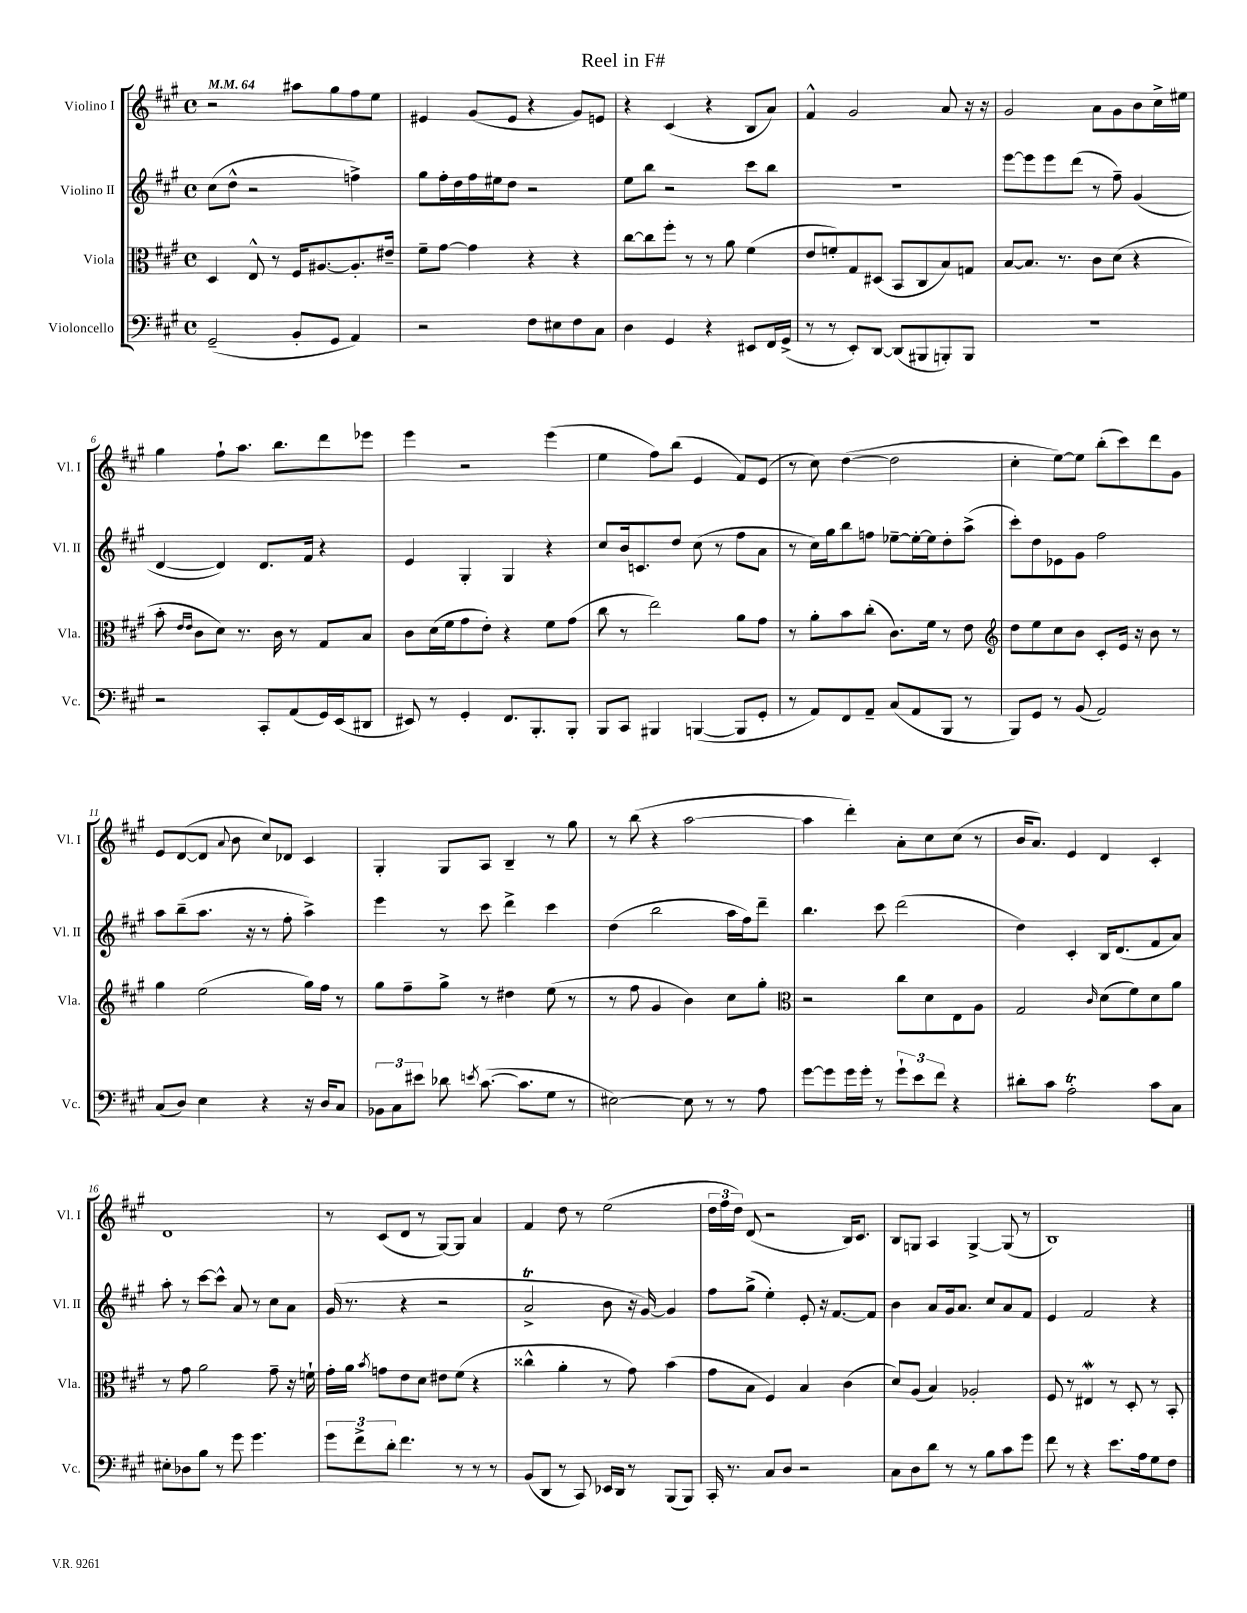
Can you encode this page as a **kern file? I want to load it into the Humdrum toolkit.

**kern	**kern	**kern	**kern
*staff4	*staff3	*staff2	*staff1
*clefF4	*clefC3	*clefG2	*clefG2
*k[f#c#g#]	*k[f#c#g#]	*k[f#c#g#]	*k[f#c#g#]
*M4/4	*M4/4	*M4/4	*M4/4
*met(c)	*met(c)	*met(c)	*met(c)
*MM64	*MM64	*MM64	*MM64
(2GG#~	4D	(8cc#	2r
.	.	8dd^^	.
.	8E^^	2r	.
.	8r	.	.
8BB'	16F#	.	8aa#
.	[8.A#	.	.
8GG#	.	.	8gg#
4AA)	8.A#']	4ff^)	8ff#
.	.	.	8ee
.	16e#~	.	.
=	=	=	=
2r	8f#~	8gg#	4e#
.	[8g#	16ff#'	.
.	.	16dd	.
.	4g#]	16ff#	(8g#
.	.	16ee#	.
.	.	8dd	8e#
8F#	4r	2r	4r
8E#	.	.	.
8F#	4r	.	8g#)
8C#	.	.	8e
=	=	=	=
4D	[8cc#	8ee	4r
.	8cc#]	8bb	.
4GG#	8ff#'	2r	(4c#
.	8r	.	.
4r	8r	.	4r
.	8a	.	.
8EE#	(4f#	8ccc#	8B
16FF#	.	8bb	8a)
(16GG#^	.	.	.
=	=	=	=
8r	8e	1r	4f#^^
8r	8f')	.	.
8EE')	8G#	.	2g#
[8DD	(8D#	.	.
(8DD]	8BB	.	.
8BBB#	8C#	.	.
8BBB')	8B)	.	8a
8BBB	8G	.	16r
.	.	.	16r
=	=	=	=
1r	[8B	[8eee	2g#
.	8.B]	8eee]	.
.	.	8eee	.
.	8.r	.	.
.	.	(8ddd	.
.	8c#	8r	8a
.	(8d	8ff#~)	8g#
.	4r	(4g#	8b
.	.	.	16cc#^
.	.	.	16ee#
=	=	=	=
2r	8b'	[4d	4gg#
.	16qqe	.	.
.	16qqe	.	.
.	8c#	.	.
.	8d)	4d])	8ff#`
.	8.r	.	8.aa
8CC#'	.	8.d	.
.	16c#	.	8.bb
(8AA	8r	.	.
.	.	16f#	.
16GG#)	8G#	4r	8ddd
(16EE	.	.	.
8DD#	8B	.	8eee-
=	=	=	=
8EE#)	8c#	4e	4eee
8r	(16d	.	.
.	16f#	.	.
4GG#'	8g#	4G#'	2r
.	8e')	.	.
8.FF#	4r	4G#	.
8.BBB'	.	.	.
.	8f#	4r	(4eee
8BBB'	(8g#	.	.
=	=	=	=
8BBB	8cc#	8cc#	4ee
8CC#	8r	16b	.
.	.	8.c	.
4BBB#	2ee)	.	8ff#)
.	.	8dd	(8bb
([4BBB	.	(8cc#	4e
.	.	8r	.
8BBB]	8a	8ff#	8f#)
8GG#'	8g#	8a	(8e
=	=	=	=
8r	8r	8r	8r
8AA)	8a'	16cc#)	8cc#)
.	.	16gg#	.
8FF#	8b	8bb	([4dd
8AA~	(8cc#'	8ff	.
(8C#	8.c#)	[8ee-~	2dd]
8AA	.	16ee-'_	.
.	16f#	16ee-]	.
8BBB	8r	8dd'	.
8r	8e	(8aa^	.
=	=	=	=
*	*clefG2	*	*
8BBB)	8dd	8ccc#')	4cc#'
8GG#	8ee	8dd	.
8r	8cc#	8e-	[8ee)
(8BB	8b	8g#	8ee]
2AA)	8c#'	2ff#	(8bb'
.	16e	.	8ccc#)
.	16r	.	.
.	8b	.	8ddd
.	8r	.	8g#
=	=	=	=
(8C#	4gg#	8aa	8e
8D)	.	(8bb~	([8d
4E	(2ee	8.aa	8d]
.	.	.	8qqa
.	.	.	8b
.	.	16r	.
4r	.	8r	8cc#)
.	.	8ff#'	8d-
16r	16gg#)	4aa^)	4c#
16D	16ff#	.	.
8C#	8r	.	.
=	=	=	=
12BB-	8gg#	4eee	4G#'
12C#	.	.	.
.	8ff#~	.	.
12e#	.	.	.
8d-	8gg#^	8r	8G#
8qe	.	.	.
([8.c#	8r	8ccc#	8A
.	4dd#	4ddd^	4B~
8.c#]	.	.	.
8G#	(8ee	4ccc#	8r
8r	8r	.	8gg#
=	=	=	=
[2E#)	8r	(4dd	8r
.	8ff#	.	(8bb
.	4g#	2bb	4r
8E#]	4b)	.	[2aa
8r	.	.	.
8r	8cc#	16aa	.
.	.	16ff#)	.
8A	8gg#'	8ddd~	.
=	=	=	=
*	*clefC3	*	*
[8g#	2r	4.bb	4aa]
8g#]	.	.	.
16g#	.	.	4ddd')
16g#'	.	.	.
8r	.	8ccc#	.
12g#`	8cc#	(2ddd	8a'
12e	.	.	.
.	8d	.	8cc#
12f#	.	.	.
4r	8E	.	(8cc#
.	8A	.	8r
=	=	=	=
8d#'	2G#	4dd)	16b
.	.	.	8.a)
8c#	.	.	.
2A'	.	4c#'	4e
.	16qqc#	.	.
.	(8d	16B	4d
.	.	(8.d	.
.	8f#)	.	.
8c#	8d	8f#	4c#'
8C#	8a	8a)	.
=	=	=	=
8E#'	8r	8aa'	1d
8D-	8g#	8r	.
8B	2a	[8ccc#	.
8r	.	8ccc#^^]	.
8g#	.	8a	.
4.g#	.	8r	.
.	8g#~	8cc#	.
.	16r	8a	.
.	16f`	.	.
=	=	=	=
12g#	16g#'	(16g#	8r
.	16a	8.r	.
12f#^	.	.	.
.	8qb	.	.
.	8g	.	(8c#
12d'	.	.	.
4.f#	8e	4r	8d
.	8d	.	8r
.	8e#	2r	[8G#)
8r	(8f#	.	8G#]
8r	4r	.	4a
8r	.	.	.
=	=	=	=
(8BB	4cc##^^	2a^	4f#
8DD	.	.	.
8r	4a'	.	8dd
8CC#)	.	.	8r
16EE-	8r	8b	(2ee
16DD	.	.	.
8r	8g#)	16r	.
.	.	[16g#)	.
(8BBB	(4b	4g#]	.
8BBB)	.	.	.
=	=	=	=
16CC#'	8g#	8ff#	24dd
.	.	.	24ff#
8.r	.	.	.
.	.	.	24dd)
.	8B	(8gg#^	(8d
8C#	4F#)	4ee')	2r
8D	.	.	.
2r	4B	8e'	.
.	.	16r	.
.	.	[8.f#	.
.	(4c#	.	16B)
.	.	.	8.c#
.	.	8f#]	.
=	=	=	=
8C#	8d)	4b	8B
8D	(8A	.	8G
8d	4B)	8a	4A
8r	.	16g#	.
.	.	8.a	.
8r	2A-'	.	[4G^
8B	.	8cc#	.
8c#	.	8a	(8G]
8g#	.	8f#	8r
=	=	=	=
8f#	8F#	4e	1B)
8r	8r	.	.
4r	4E#	2f#	.
8.e	8r	.	.
.	8D'	.	.
16A	.	.	.
8G#	8r	4r	.
8F#	8BB'	.	.
==	==	==	==
*-	*-	*-	*-
